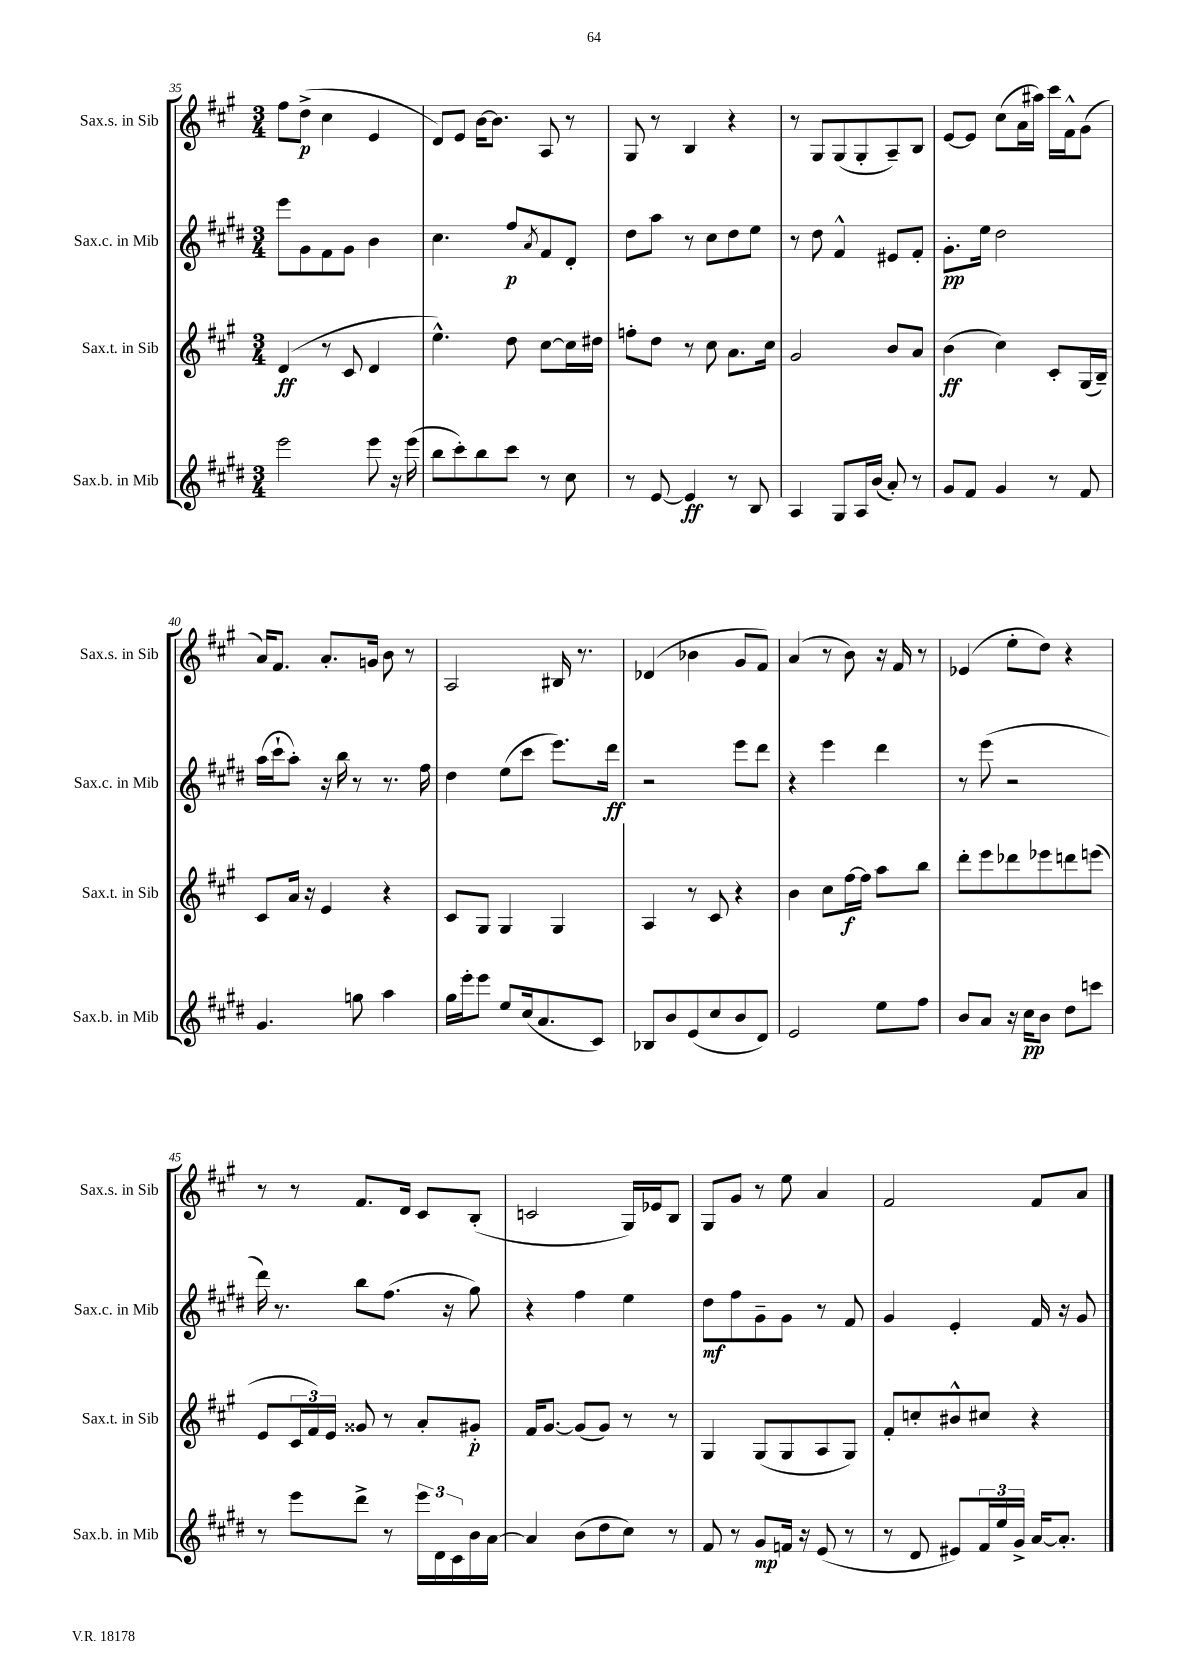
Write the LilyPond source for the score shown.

<<
\new StaffGroup <<
\new Staff = "s0" \with { instrumentName = "Sax.s. in Sib" shortInstrumentName = "Sax.s. in Sib" } {
    \clef treble \key a \major \numericTimeSignature \time 3/4
    fis''8 d''8->\p( cis''4 e'4 |
    d'8) e'8 b'16~ b'8. a8 r8 |
    gis8 r8 b4 r4 |
    r8 gis8 gis8( gis8-. a8--) b8 |
    e'8~ e'8 cis''8( a'16 ais''16) cis'''16 fis'16-^ gis'8( |
    a'16) fis'8. a'8.-. g'16 b'8 r8 |
    a2 bis16 r8. |
    des'4( bes'4 gis'8 fis'8) |
    a'4( r8 b'8) r16 fis'16 r8 |
    ees'4( e''8-. d''8) r4 |
    r8 r8 fis'8. d'16 cis'8 b8-.( |
    c'2 gis16) ees'16 b8 |
    gis8 gis'8 r8 e''8 a'4 |
    fis'2 fis'8 a'8 \bar "|." |
}
\new Staff = "s1" \with { instrumentName = "Sax.c. in Mib" shortInstrumentName = "Sax.c. in Mib" } {
    \clef treble \key e \major \numericTimeSignature \time 3/4
    e'''8 gis'8 fis'8 gis'8 b'4 |
    cis''4. fis''8\p \acciaccatura { a'8 } fis'8 dis'8-. |
    dis''8 a''8 r8 cis''8 dis''8 e''8 |
    r8 dis''8 fis'4-^ eis'8 fis'8-. |
    gis'8.-.\pp e''16 dis''2 |
    a''16( cis'''16-! a''8-.) r16 b''16 r8 r8. fis''16 |
    dis''4 e''8( cis'''8 e'''8.) dis'''16\ff |
    r2 e'''8 dis'''8 |
    r4 e'''4 dis'''4 |
    r8 e'''8( r2 |
    dis'''16) r8. b''8 fis''8.( r16 gis''8) |
    r4 fis''4 e''4 |
    dis''8\mf fis''8 gis'8-- gis'8 r8 fis'8 |
    gis'4 e'4-. fis'16 r16 gis'8 \bar "|." |
}
\new Staff = "s2" \with { instrumentName = "Sax.t. in Sib" shortInstrumentName = "Sax.t. in Sib" } {
    \clef treble \key a \major \numericTimeSignature \time 3/4
    d'4\ff( r8 cis'8 d'4 |
    e''4.-^) d''8 cis''8~ cis''16 dis''16 |
    f''8-. d''8 r8 cis''8 a'8. cis''16 |
    gis'2 b'8 a'8 |
    b'4\ff( cis''4) cis'8-. gis16( b16--) |
    cis'8 a'16 r16 e'4 r4 |
    cis'8 gis8 gis4 gis4 |
    a4 r8 cis'8 r4 |
    b'4 cis''8 fis''16~\f fis''16 a''8 b''8 |
    d'''8-. e'''8 des'''8 ees'''8 d'''8 e'''8( |
    e'8 \tuplet 3/2 { cis'16 fis'16) e'16 } gisis'8 r8 a'8-. gis'8-.\p |
    fis'16 gis'8.~ gis'8( gis'8) r8 r8 |
    gis4 gis8( gis8 a8 gis8) |
    fis'8-. c''8-. bis'8-^ cis''8 r4 \bar "|." |
}
\new Staff = "s3" \with { instrumentName = "Sax.b. in Mib" shortInstrumentName = "Sax.b. in Mib" } {
    \clef treble \key e \major \numericTimeSignature \time 3/4
    e'''2 e'''8 r16 e'''16( |
    b''8 cis'''8-.) b''8 cis'''8 r8 cis''8 |
    r8 e'8~ e'4\ff r8 b8 |
    a4 gis8 a16 b'16( a'8-.) r8 |
    gis'8 fis'8 gis'4 r8 fis'8 |
    gis'4. g''8 a''4 |
    gis''16 e'''16-. e'''8 e''8 cis''16( a'8. cis'8) |
    bes8 b'8 e'8( cis''8 b'8 dis'8) |
    e'2 e''8 fis''8 |
    b'8 a'8 r16 cis''16\pp b'8 dis''8 c'''8 |
    r8 e'''8 dis'''8-> r8 \tuplet 3/2 { e'''16 dis'16 cis'16 } b'16 a'16~ |
    a'4 b'8( dis''8 cis''8) r8 |
    fis'8 r8 gis'8\mp f'16 r16 e'8( r8 |
    r8 dis'8 eis'8) \tuplet 3/2 { fis'16 e''16 gis'16-> } a'16~ a'8.-. \bar "|." |
}
>>
>>
\layout { \context { \Score currentBarNumber = #35 } }
